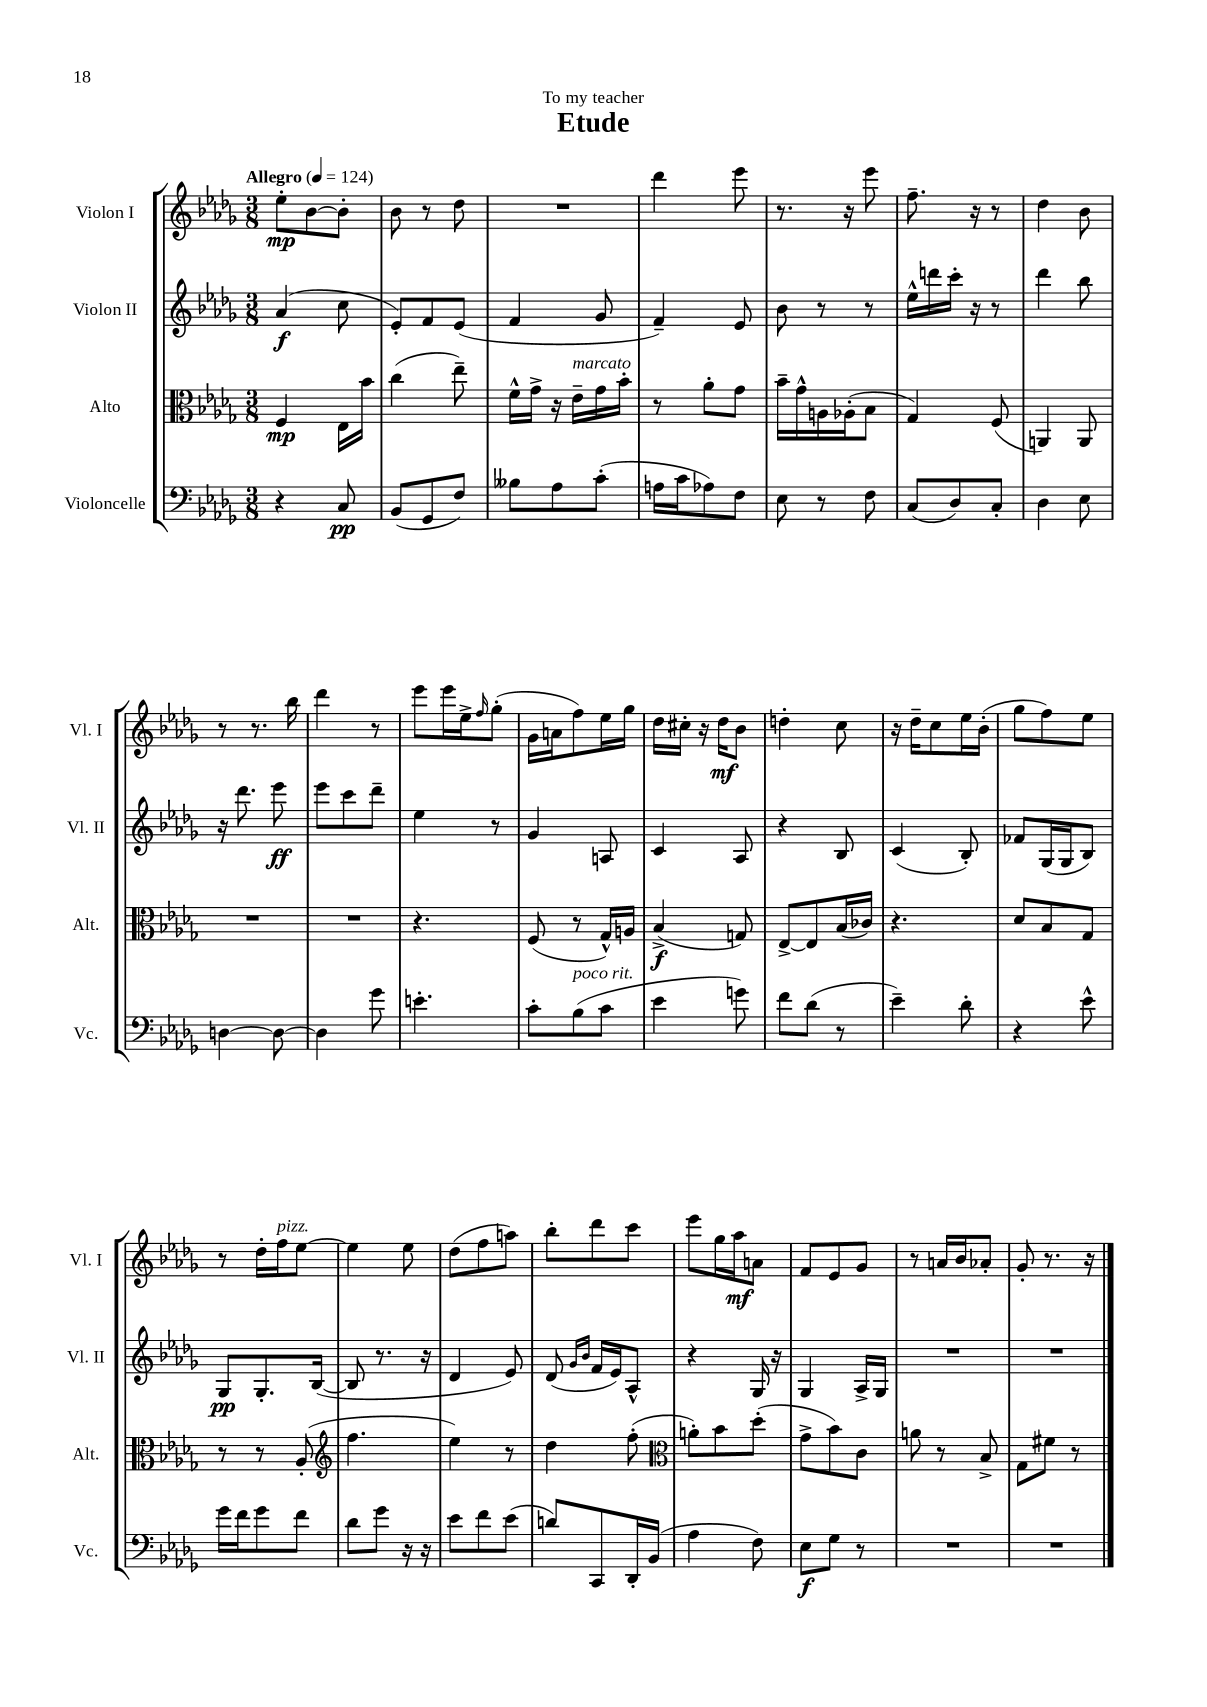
\header { title = "Etude" dedication = "To my teacher" }
<<
\new StaffGroup <<
\new Staff = "s0" \with { instrumentName = "Violon I" shortInstrumentName = "Vl. I" } {
    \clef treble \key des \major \numericTimeSignature \time 3/8 \tempo "Allegro" 4 = 124
    ees''8-.\mp bes'8~ bes'8-. |
    bes'8 r8 des''8 |
    R4. |
    des'''4 ees'''8 |
    r8. r16 ees'''8 |
    f''8.-- r16 r8 |
    des''4 bes'8 |
    r8 r8. bes''16 |
    des'''4 r8 |
    ees'''8 ees'''16 ees''16-> \grace { f''16 } ges''8-.( |
    ges'16 a'16 f''8) ees''16 ges''16 |
    des''16 cis''16-. r16 des''16\mf bes'8 |
    d''4-. c''8 |
    r16 des''16-- c''8 ees''16 bes'16-.( |
    ges''8 f''8) ees''8 |
    r8 des''16-. f''16^\markup { \italic "pizz." } ees''8~ |
    ees''4 ees''8 |
    des''8( f''8 a''8) |
    bes''8-. des'''8 c'''8 |
    ees'''8 ges''16 aes''16\mf a'8 |
    f'8 ees'8 ges'8 |
    r8 a'16 bes'16 aes'8-. |
    ges'8-. r8. r16 \bar "|." |
}
\new Staff = "s1" \with { instrumentName = "Violon II" shortInstrumentName = "Vl. II" } {
    \clef treble \key des \major \numericTimeSignature \time 3/8
    aes'4\f( c''8 |
    ees'8-.) f'8 ees'8( |
    f'4 ges'8 |
    f'4--) ees'8 |
    bes'8 r8 r8 |
    ees''16-^ d'''16 c'''16-. r16 r8 |
    des'''4 bes''8 |
    r16 des'''8. ees'''8\ff |
    ees'''8 c'''8 des'''8-- |
    ees''4 r8 |
    ges'4 a8 |
    c'4 aes8 |
    r4 bes8 |
    c'4( bes8-.) |
    fes'8 ges16( ges16 bes8) |
    ges8\pp ges8.-. bes16~( |
    bes8 r8. r16 |
    des'4 ees'8) |
    des'8( \grace { ges'16 bes'16 } f'16 ees'16) aes8-^ |
    r4 ges16 r16 |
    ges4 aes16-> ges16 |
    R4. |
    R4. \bar "|." |
}
\new Staff = "s2" \with { instrumentName = "Alto" shortInstrumentName = "Alt." } {
    \clef alto \key des \major \numericTimeSignature \time 3/8
    f4\mp ees16 bes'16 |
    c''4( ees''8--) |
    f'16-^ ges'16-> r16 ees'16--^\markup { \italic "marcato" } ges'16 bes'16-. |
    r8 aes'8-. ges'8 |
    bes'16-- ges'16-^ a16 aes16-.( bes8 |
    ges4) f8( |
    a,4) a,8 |
    R4. |
    R4. |
    r4. |
    f8( r8 ges16-^) a16 |
    bes4->\f( g8) |
    ees8~-> ees8 bes16( ces'16) |
    r4. |
    des'8 bes8 ges8 |
    r8 r8 aes8-.( |
    \clef treble f''4. |
    ees''4) r8 |
    des''4 f''8-.( |
    \clef alto a'8-.) bes'8 des''8-.( |
    ges'8-> bes'8) c'8 |
    a'8 r8 bes8-> |
    ges8 fis'8 r8 \bar "|." |
}
\new Staff = "s3" \with { instrumentName = "Violoncelle" shortInstrumentName = "Vc." } {
    \clef bass \key des \major \numericTimeSignature \time 3/8
    r4 c8\pp |
    bes,8( ges,8 f8) |
    beses8 aes8 c'8-.( |
    a16 c'16 aes8) f8 |
    ees8 r8 f8 |
    c8( des8) c8-. |
    des4 ees8 |
    d4~ d8~ |
    d4 ges'8 |
    e'4.-. |
    c'8-. bes8^\markup { \italic "poco rit." }( c'8 |
    ees'4 g'8) |
    f'8 des'8( r8 |
    ees'4--) des'8-. |
    r4 ees'8-^ |
    ges'16 f'16 ges'8 f'8 |
    des'8 ges'8 r16 r16 |
    ees'8 f'8 ees'8( |
    d'8) c,8 des,16-. bes,16( |
    aes4 f8) |
    ees8\f ges8 r8 |
    R4. |
    R4. \bar "|." |
}
>>
>>
\layout { \context { \Score \remove "Bar_number_engraver" } }
